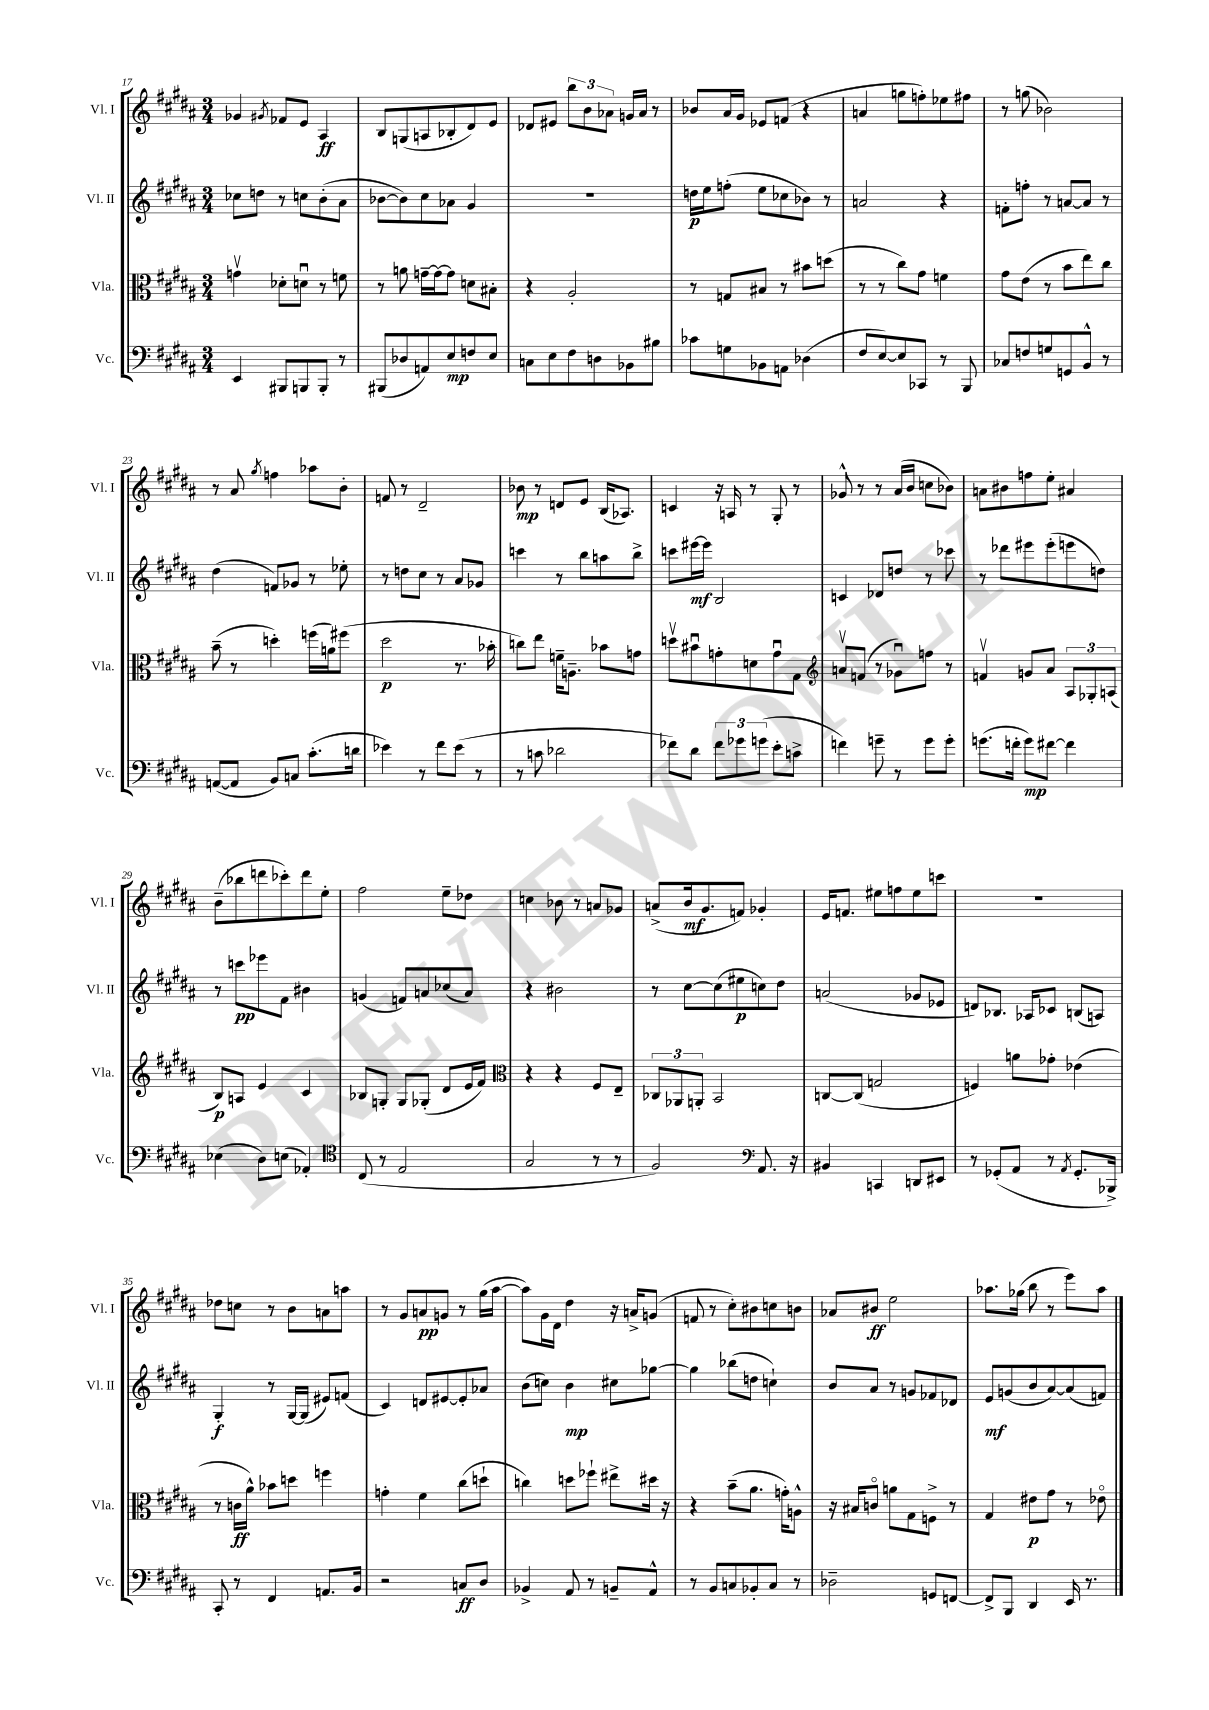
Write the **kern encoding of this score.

**kern	**kern	**kern	**kern
*staff4	*staff3	*staff2	*staff1
*clefF4	*clefC3	*clefG2	*clefG2
*k[f#c#g#d#a#]	*k[f#c#g#d#a#]	*k[f#c#g#d#a#]	*k[f#c#g#d#a#]
*M3/4	*M3/4	*M3/4	*M3/4
4EE/	4gv\	8cc-\L	4g-/
.	.	8dd\J	.
.	.	.	8qg#/
8BBB#/L	8d-'\L	8r	8f-/L
8BBB/	8du\J	8cc\L	8e/J
8BBB'/J	8r	(8b'\	4A#/
8r	8f\	8a#\J	.
=	=	=	=
(8BBB#/L	8r	[8b-\L	8B/L
8D-/	8a\	8b-\])	(8G/
8AA/)	[16g~\LL	8cc#\	8A/
.	16g\_J	.	.
8E/	8g\]J	8a-\J	8B-'/
8F/	8d\L	4g#/	8d#/)
8E/J	8B#'\J	.	8e/J
=	=	=	=
8C\L	4r	2.r	8d-/L
8E\	.	.	8e#/J
8F#\	2A#'/	.	12bb\L
.	.	.	12b\
8D\	.	.	.
.	.	.	12a-\J
8BB-\	.	.	16g/LL
.	.	.	16a-/JJ
8B#\J	.	.	8r
=	=	=	=
8c-\L	8r	16dd\LL	8b-/L
.	.	16ee\J	.
8G\	8G/L	(8ff'\J	16a#/L
.	.	.	16g#/JJ
8BB-\	8B#/J	8ee\L	8e-/L
8AA\J	8r	8cc-\	(8f/J
(4D-\	8b#\L	8b-\J)	4r
.	(8dd\J	8r	.
=	=	=	=
8F#/L	8r	2a/	4a/
[8E/)	8r	.	.
8E/]	8cc#\L)	.	8gg\L
8CC-/J	8g#\J	.	8ff'\)
8r	4f\	4r	8ee-\
8BBB/	.	.	8ff#\J
=	=	=	=
8C-/L	8g#\L	8f'\L	8r
8F/	(8e\J	8ff'\J	(8gg\
8G/	8r	8r	2b-\)
8GG/	8b\L	[8a/L	.
8BB^^/J	8ee\)	8a/]J	.
8r	8cc#\J	8r	.
=	=	=	=
([8AA/L	(8b~\	(4dd#\	8r
8AA/]J	8r	.	8a#/
.	.	.	8qgg#/
8BB/L)	4dd'\)	8f/L)	4ff\
8C/J	.	8g-/J	.
(8.c#'\L	(16ff\LL	8r	8aa-\L
.	16a\J)	.	.
.	(8ff#\J	8ee-'\	8b'\J
16d\Jk	.	.	.
=	=	=	=
4e-\)	2dd#\	8r	8f/
.	.	8dd\L	8r
8r	.	8cc#\J	2d#~/
8f#\L	.	8r	.
(8e-\J	8.r	8a#/L	.
8r	.	8g-/J	.
.	16b-'\	.	.
=	=	=	=
8r	8cc\L)	4ccc\	8b-\
8c\	8ee\J	.	8r
2d-\	16f~\LK	8r	8d/L
.	8.A~\J	.	.
.	.	8bb\L	8e/J
.	8b-\L	8aa\	(16B/LK
.	.	.	8.A-/J)
.	8g\J	8bb^\J	.
=	=	=	=
8f-\L)	8ddv\L	8ccc\L	4c/
8d#\J	8b#u\	[16eee#\L	.
.	.	16eee#\]JJ	.
12f-\L	8g'\	2B/	16r
.	.	.	16A/
12g-\	.	.	.
.	8d\	.	8r
(12g\J	.	.	.
8e'\L	8gu\	.	8G#'/
8c^\J	8G#\J	.	8r
=	=	=	=
*	*clefG2	*	*
4f\)	8av/L	4c/	8g-^^/
.	(8f/J	.	8r
8g~\	8r	8d-/L	8r
8r	8g-u\L)	8dd/J	(16a#/LL
.	.	.	16b/JJ
8g\L	8ff\J	8r	8cc\L
8g'\J	8r	8ccc-\	8b-\J)
=	=	=	=
(8.g\L	4fv/	8r	8a\L
.	.	8ddd-\L	8b#\
16f'\Jk	.	.	.
8g\L)	8g/L	8eee#\	8ff\
[8f#\J	8a#/J	(8eee#'\	8ee'\J
4f#\]	12A#/L	8eee\	4a#/
.	12G-'/	.	.
.	.	8dd\J)	.
.	(12A/J	.	.
=	=	=	=
(4E-\	8B/L)	8r	(8b~\L
.	8A/J	8ccc\L	8bb-\
8D#\L)	4e/	8eee-\	8ddd\
(8E\J	.	8f#\J	8ccc-'\)
4AA-'/)	4c#/	4b#\	8ddd\
.	.	.	8ee'\J
=	=	=	=
*clefC4	*	*	*
(8C#/	8B-/L	(4g/	2ff#\
8r	8G'/J	.	.
2E/	8G/L	8f/L)	.
.	(8G-'/J	8a/	.
.	8d#/L	(8cc-/	8ee~\L
.	16e/L	8a/J)	8dd-\J
.	16f#/JJ)	.	.
=	=	=	=
*	*clefC3	*	*
2G#/	4r	4r	4cc\
.	4r	2b#\	8b-\
.	.	.	8r
8r	8F#/L	.	8a/L
8r	8E~/J	.	8g-/J
=	=	=	=
2F#/)	12C-/L	8r	(8a^/L
.	12AA-/	.	.
.	.	[8cc#\L	16b/k
.	12AA'/J	.	.
.	.	.	8.g#/
.	2BB/	(8cc#\]	.
.	.	8ee#\	8f/J)
*clefF4	*	*	*
8.AA#/	.	8cc\)	4g-'/
.	.	8dd#\J	.
16r	.	.	.
=	=	=	=
4BB#/	[8C/L	(2a/	16e/LK
.	.	.	8.f/J
.	(8C/]J	.	.
4CC/	2G/	.	8ee#\L
.	.	.	8ff\
8DD/L	.	8g-/L	8ee#\
8EE#/J	.	8e-/J	8ccc\J
=	=	=	=
8r	4F/)	8d/L)	2.r
(8GG-'/L	.	8.B-/J	.
8AA#/J	8a\L	.	.
.	.	16A-/LK	.
8r	8g-'\J	8c-/J	.
8qAA#/	.	.	.
8.GG-'/L	(4e-\	(8B/L	.
.	.	8A/J)	.
16BBB-^/Jk)	.	.	.
=	=	=	=
8CC#'/	8r	4G#'/	8dd-\L
8r	16c\LL	.	8cc\J
.	16a#^^\JJ)	.	.
4FF#/	8b-\L	8r	8r
.	8dd\J	[16G#/LL	8b\L
.	.	(16G#/]JJ	.
8.AA/L	4ff\	8e#/L)	8a\
.	.	(8f/J	8aa\J
16BB/Jk	.	.	.
=	=	=	=
2r	4g'\	4c#/)	8r
.	.	.	8g#/L
.	4f#\	8d/L	8a/
.	.	[8e#/	8g/J
8C/L	(8cc#\L	8e#'/]	8r
8D#/J	8dd`\J	8a-/J	(16gg#\LL
.	.	.	[16aa#\JJ
=	=	=	=
4BB-^/	4cc\)	(8b\L	8aa#\]L)
.	.	8cc\J)	16g#\L
.	.	.	16d#\JJ
8AA#/	8dd\L	4b\	4dd#\
8r	8ff-`\J	.	.
8BB~/L	8ee#^\L	8cc#\L	16r
.	.	.	16a^/LK
8AA#^^/J	16dd#\Jk	[8gg-\J	(8g/J
.	16r	.	.
=	=	=	=
8r	4r	4gg-\]	8f/
8BB/L	.	.	8r
8C/	(8b~\L	(8bb-\L	8cc#'\L)
8BB-'/	8.a#\J	8dd\J	8b#\
8C/J	.	4cc`\)	8cc\
.	16g'\LK)	.	.
8r	8A^^\J	.	8b\J
=	=	=	=
2D-~\	16r	8b/L	8a-/L
.	16B#/LK	.	.
.	8co/J	8a#/J	8b#/J
.	8a\L	8r	2ee\
.	8G#\	8g/L	.
8GG/L	8F^\J	8f-/	.
[8FF/J	8r	8d-/J	.
=	=	=	=
8FF^/]L	4G#/	8e/L	8.aa-\L
8BBB/J	.	(8g/	.
.	.	.	(16gg-\Jk
4DD#/	8e#\L	8b/	8bb\
.	8g#\J	[8a#/)	8r
16EE/	8r	(8a#/]	8eee\L)
8.r	.	.	.
.	8e-o\	8f/J)	8aa-\J
==	==	==	==
*-	*-	*-	*-
